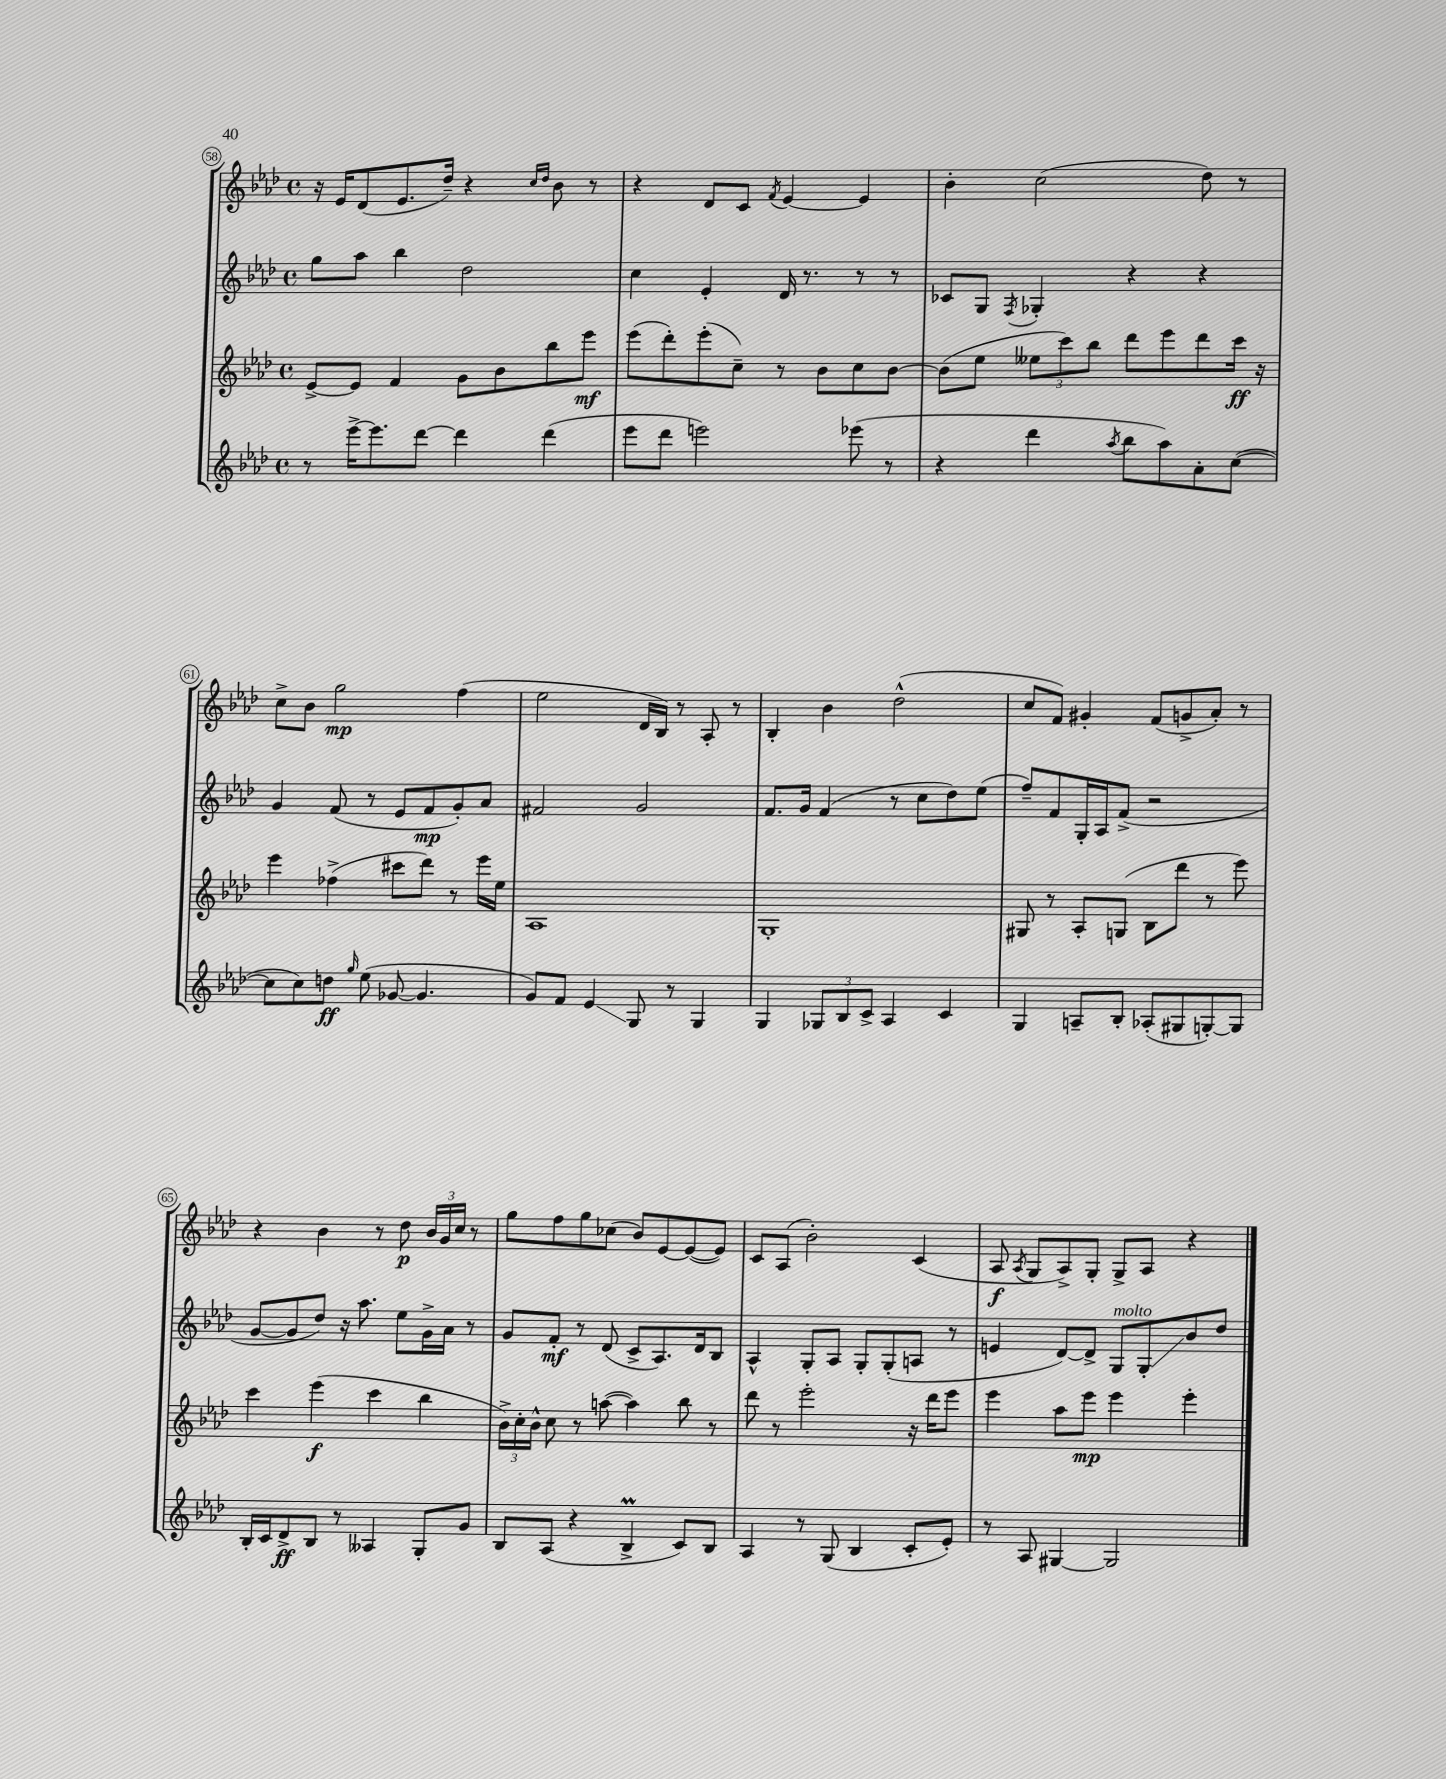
<<
\new StaffGroup <<
\new Staff = "s0" {
    \clef treble \key aes \major \defaultTimeSignature \time 4/4
    \autoBeamOff r16 ees'16[ des'8( ees'8. des''16]--) r4 \grace { c''16[ des''16] } bes'8 r8 |
    r4 des'8[ c'8] \acciaccatura { f'8 } ees'4~ ees'4 |
    bes'4-. c''2( des''8) r8 |
    c''8[-> bes'8] g''2\mp f''4( |
    ees''2 des'16[ bes16]) r8 aes8-. r8 |
    bes4-. bes'4 des''2-^( |
    c''8[ f'8]) gis'4-. f'8[( g'8-> aes'8]-.) r8 |
    r4 bes'4 r8 des''8\p \tuplet 3/2 { bes'16[ g'16 c''16] } r8 |
    g''8[ f''8 g''8 ces''8]( bes'8[) ees'8~ ees'8~( ees'8]) |
    c'8[ aes8]( bes'2-.) c'4( |
    aes8\f \acciaccatura { aes8 } g8[ aes8->) g8]-. g8[-> aes8] r4 \bar "|." |
}
\new Staff = "s1" {
    \clef treble \key aes \major \defaultTimeSignature \time 4/4
    \autoBeamOff g''8[ aes''8] bes''4 des''2 |
    c''4 ees'4-. des'16 r8. r8 r8 |
    ces'8[ g8] \acciaccatura { f8 } ges4-. r4 r4 |
    g'4 f'8( r8 ees'8[ f'8\mp g'8-.) aes'8] |
    fis'2 g'2 |
    f'8.[ g'16] f'4( r8 c''8[ des''8) ees''8]( |
    f''8[--) f'8 g16-. aes16 f'8]->( r2 |
    g'8[~ g'8 des''8]) r16 aes''8. ees''8[ g'16-> aes'16] r8 |
    g'8[ f'8]-.\mf r8 des'8( c'8[-> aes8.) des'16 bes8] |
    aes4-^ g8[-. aes8] g8[-. g8-.( a8] r8 |
    e'4 des'8[~) des'8]-> g8[^\markup { \italic "molto" } g8-.\glissando bes'8 des''8] \bar "|." |
}
\new Staff = "s2" {
    \clef treble \key aes \major \defaultTimeSignature \time 4/4
    \autoBeamOff ees'8[~-> ees'8] f'4 g'8[ bes'8 bes''8 ees'''8]\mf |
    ees'''8[( des'''8-.) ees'''8-.( c''8]--) r8 bes'8[ c''8 bes'8]~ |
    bes'8[( ees''8] \tuplet 3/2 { eeses''8[ c'''8) bes''8] } des'''8[ ees'''8 des'''8 c'''16]\ff r16 |
    ees'''4 fes''4->( cis'''8[ des'''8]) r8 ees'''16[ ees''16] |
    aes1 |
    g1-. |
    gis8 r8 aes8[-. g8]( bes8[ des'''8] r8 ees'''8) |
    c'''4 ees'''4\f( c'''4 bes''4 |
    \tuplet 3/2 { bes'16[->) c''16-. bes'16]-^ } c''8 r8 a''8~( a''4) bes''8 r8 |
    des'''8 r8 ees'''2-. r16 des'''16[ ees'''8] |
    ees'''4 aes''8[ ees'''8]\mp ees'''4 ees'''4-. \bar "|." |
}
\new Staff = "s3" {
    \clef treble \key aes \major \defaultTimeSignature \time 4/4
    \autoBeamOff r8 ees'''16[~-> ees'''8. des'''8]~ des'''4 des'''4( |
    ees'''8[ des'''8] e'''2) ees'''8( r8 |
    r4 des'''4 \acciaccatura { aes''8 } bes''8[ aes''8) aes'8-. c''8]~( |
    c''8[ c''8) d''8]\ff \grace { g''16 } ees''8( ges'8~ ges'4. |
    g'8[) f'8] ees'4\glissando g8 r8 g4 |
    g4 \tuplet 3/2 { ges8[ bes8 c'8]-> } aes4 c'4 |
    g4 a8[-- bes8]-. aes8[-.( gis8 g8~-.) g8] |
    bes16[-. c'16 des'8->\ff bes8] r8 aeses4 g8[-. g'8] |
    bes8[ aes8]( r4 bes4->\prall c'8[) bes8] |
    aes4 r8 g8( bes4 c'8[-. ees'8]-.) |
    r8 aes8 gis4~ gis2 \bar "|." |
}
>>
>>
\layout { \context { \Score currentBarNumber = #58 \override BarNumber.stencil = #(make-stencil-circler 0.1 0.3 ly:text-interface::print) } }
